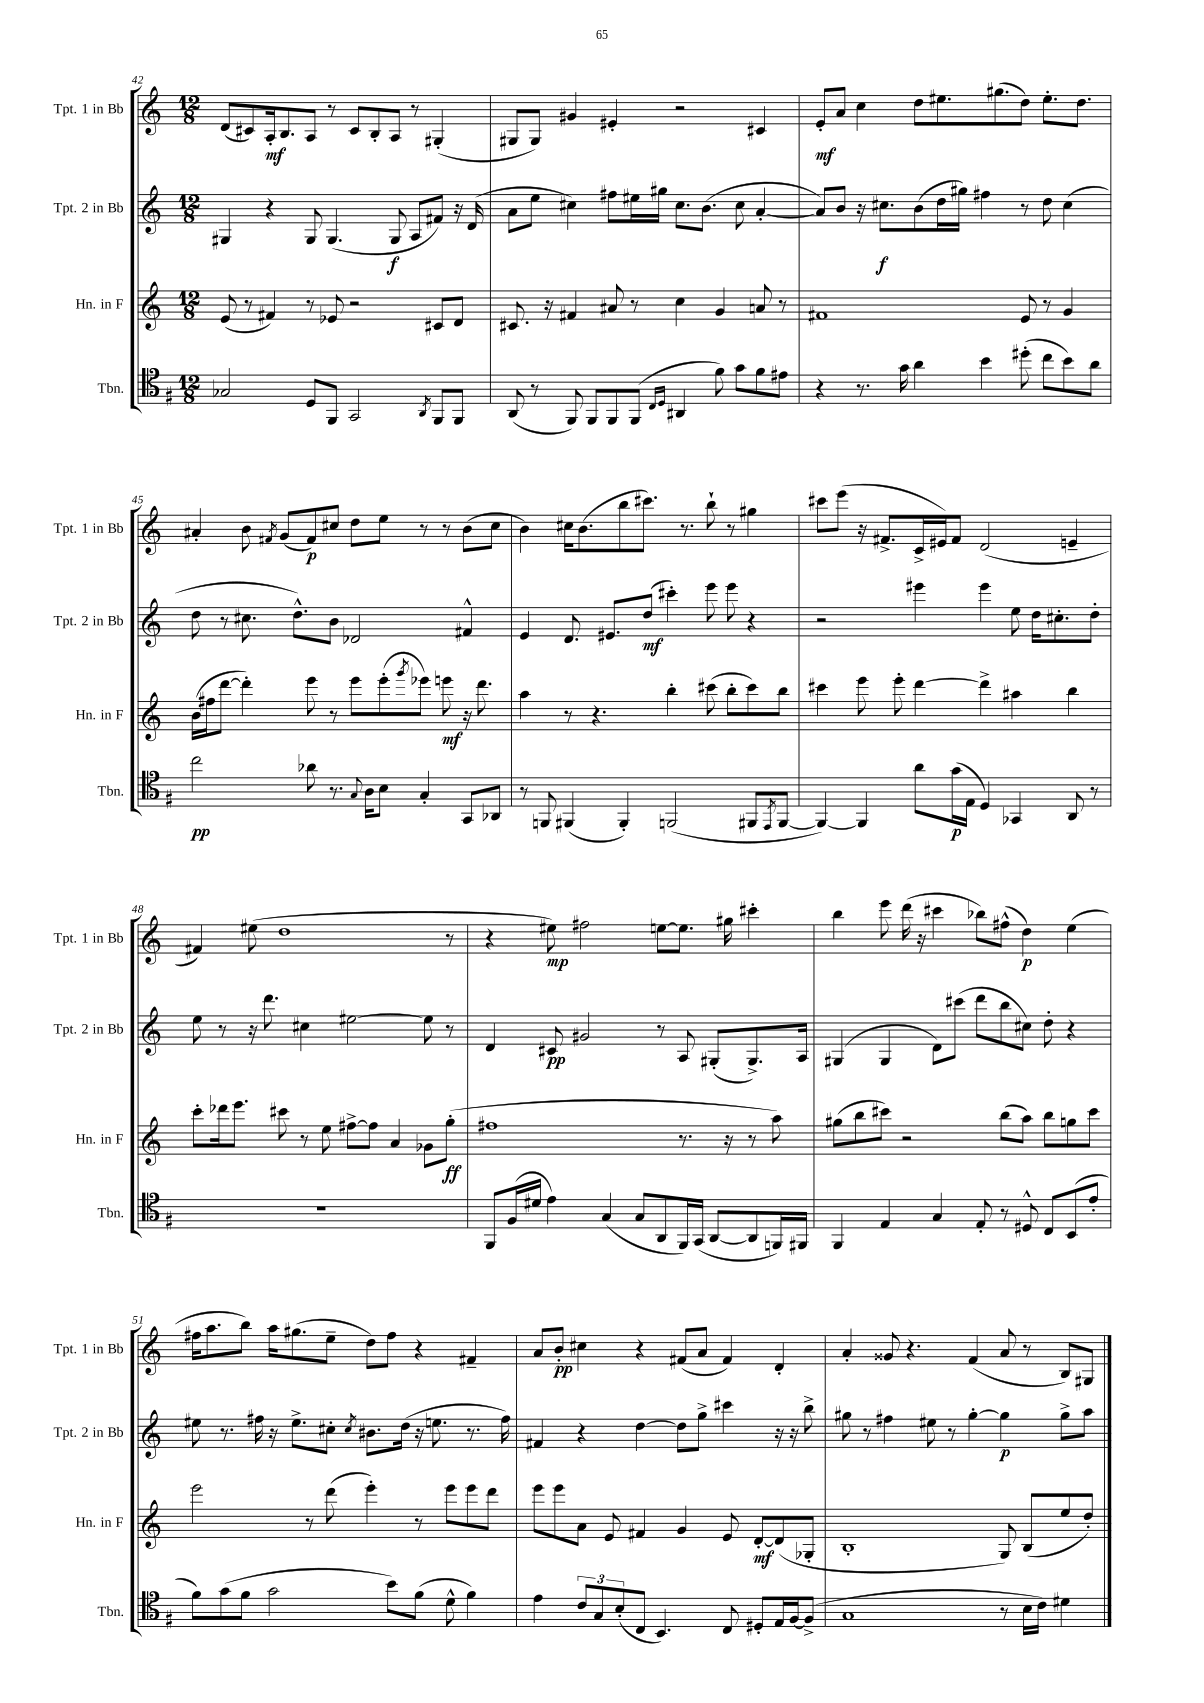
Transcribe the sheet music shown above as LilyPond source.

<<
\new StaffGroup <<
\new Staff = "s0" \with { instrumentName = "Tpt. 1 in Bb" shortInstrumentName = "Tpt. 1 in Bb" } {
    \clef treble \key c \major \numericTimeSignature \time 12/8
    d'8( cis'8) a16-.\mf b8. a8 r8 cis'8 b8-. a8 r8 gis4-.( |
    gis8 gis8) gis'4 eis'4-. r2 cis'4 |
    e'8-.\mf a'8 c''4 d''8 eis''8. gis''8.( d''8) eis''8.-. d''8. |
    ais'4-. b'8 \acciaccatura { fis'8 } g'8( fis'8\p) cis''8 d''8 e''8 r8 r8 b'8( cis''8 |
    b'4) cis''16 b'8.( b''8 cis'''8.) r8. b''8-! r8 gis''4 |
    cis'''8 e'''8( r16 fis'8.-> c'16-> eis'16) fis'8 d'2( e'4-- |
    fis'4) eis''8( d''1 r8 |
    r4 eis''8\mp) fis''2 e''8~ e''8. gis''16 cis'''4-. |
    b''4 e'''8 d'''16( r16 cis'''4 bes''8) fis''8-^( d''4\p) e''4( |
    fis''16 a''8. b''8) a''16 gis''8.( e''8-- d''8) fis''8 r4 fis'4-- |
    a'8 b'8-.\pp cis''4 r4 fis'8( a'8 fis'4) d'4-. |
    a'4-. gisis'8 r4. f'4( a'8 r8 b8) gis8 \bar "|." |
}
\new Staff = "s1" \with { instrumentName = "Tpt. 2 in Bb" shortInstrumentName = "Tpt. 2 in Bb" } {
    \clef treble \key c \major \numericTimeSignature \time 12/8
    gis4 r4 gis8 gis4.( gis8\f a8 fis'8) r16 d'16( |
    a'8 e''8 cis''4) fis''8 eis''16 gis''16 cis''8. b'8.( cis''8 a'4~-. |
    a'8) b'8 r16 cis''8.\f b'8( d''16 gis''16) fis''4 r8 d''8 cis''4( |
    d''8 r8 cis''8. d''8.-^) b'8 des'2 fis'4-^ |
    e'4 d'8. eis'8. d''8\mf( cis'''4-.) e'''8 e'''8 r4 |
    r2 eis'''4 eis'''4 e''8 d''16 cis''8.-. d''8-. |
    e''8 r8 r16 d'''8. cis''4 eis''2~ eis''8 r8 |
    d'4 cis'8\pp gis'2 r8 a8 gis8-.( gis8.->) a16 |
    gis4( gis4 d'8) cis'''8( d'''8 b''8 cis''8) d''8-. r4 |
    eis''8 r8. fis''16 r16 eis''8.-> cis''8-. \acciaccatura { cis''8 } bis'8. d''16( r16 e''8. r8. fis''16) |
    fis'4 r4 d''4~ d''8 g''8-> cis'''4 r16 r16 b''8-> |
    gis''8 r8 fis''4 eis''8 r8 gis''4~-. gis''4\p gis''8-> a''8 \bar "|." |
}
\new Staff = "s2" \with { instrumentName = "Hn. in F" shortInstrumentName = "Hn. in F" } {
    \clef treble \key c \major \numericTimeSignature \time 12/8
    e'8( r8 fis'4) r8 ees'8 r2 cis'8 d'8 |
    cis'8. r16 fis'4 ais'8 r8 c''4 g'4 a'8 r8 |
    fis'1 e'8 r8 g'4 |
    b'16( fis''16 d'''8~ d'''4-.) e'''8 r8 e'''8 e'''8-.( \acciaccatura { g'''8 } ees'''8) e'''8\mf r16 d'''8. |
    a''4 r8 r4. b''4-. cis'''8( b''8-. cis'''8) b''8 |
    cis'''4 e'''8 e'''8-. d'''4~ d'''4-> ais''4 b''4 |
    c'''8-. des'''16 e'''8. cis'''8 r8 e''8 fis''8~-> fis''8 a'4 ges'8 g''8-.\ff( |
    fis''1 r8. r16 r8 a''8) |
    gis''8( b''8 cis'''8) r2 b''8( a''8) b''8 g''8 cis'''8 |
    e'''2 r8 d'''8( e'''4-.) r8 e'''8 e'''8 d'''8 |
    e'''8 e'''8 a'8 e'8 fis'4 g'4 e'8 d'8~-.\mf d'8( ges8-. |
    b1-. g8) b8( e''8 d''8-.) \bar "|." |
}
\new Staff = "s3" \with { instrumentName = "Tbn." shortInstrumentName = "Tbn." } {
    \clef tenor \key g \major \numericTimeSignature \time 12/8
    ges2 d8 fis,8 g,2 \acciaccatura { a,8 } fis,8 fis,8 |
    a,8( r8 fis,8) fis,8 fis,8 fis,8( \grace { c16 d16 } ais,4 fis'8) g'8 fis'8 eis'8 |
    r4 r8. g'16 a'4 b'4 dis''8-.( c''8 b'8) a'8 |
    c''2\pp aes'8 r8. \appoggiatura { g8 } a16 b8 g4-. g,8 aes,8 |
    r8 f,8 fis,4( fis,4-.) f,2( fis,8 \acciaccatura { e,8 } fis,8~ |
    fis,4~) fis,4 a'8 g'16\p( e16 d4) ges,4 a,8 r8 |
    R1. |
    fis,8 fis16( dis'16 e'4) g4( g8 a,8 fis,16) g,16( a,8~ a,8 f,16) fis,16 |
    fis,4 e4 g4 e8-. r8 dis8-^ c8 b,8( e'8-. |
    fis'8) g'8( fis'8 g'2 b'8) fis'8( d'8-^ fis'4) |
    e'4 \tuplet 3/2 { c'8 g8 b8-.( } c8 b,4.) c8 dis8-. e16 fis16~ fis8->( |
    g1 r8 b16 c'16) dis'4 \bar "|." |
}
>>
>>
\layout { \context { \Score currentBarNumber = #42 } }
